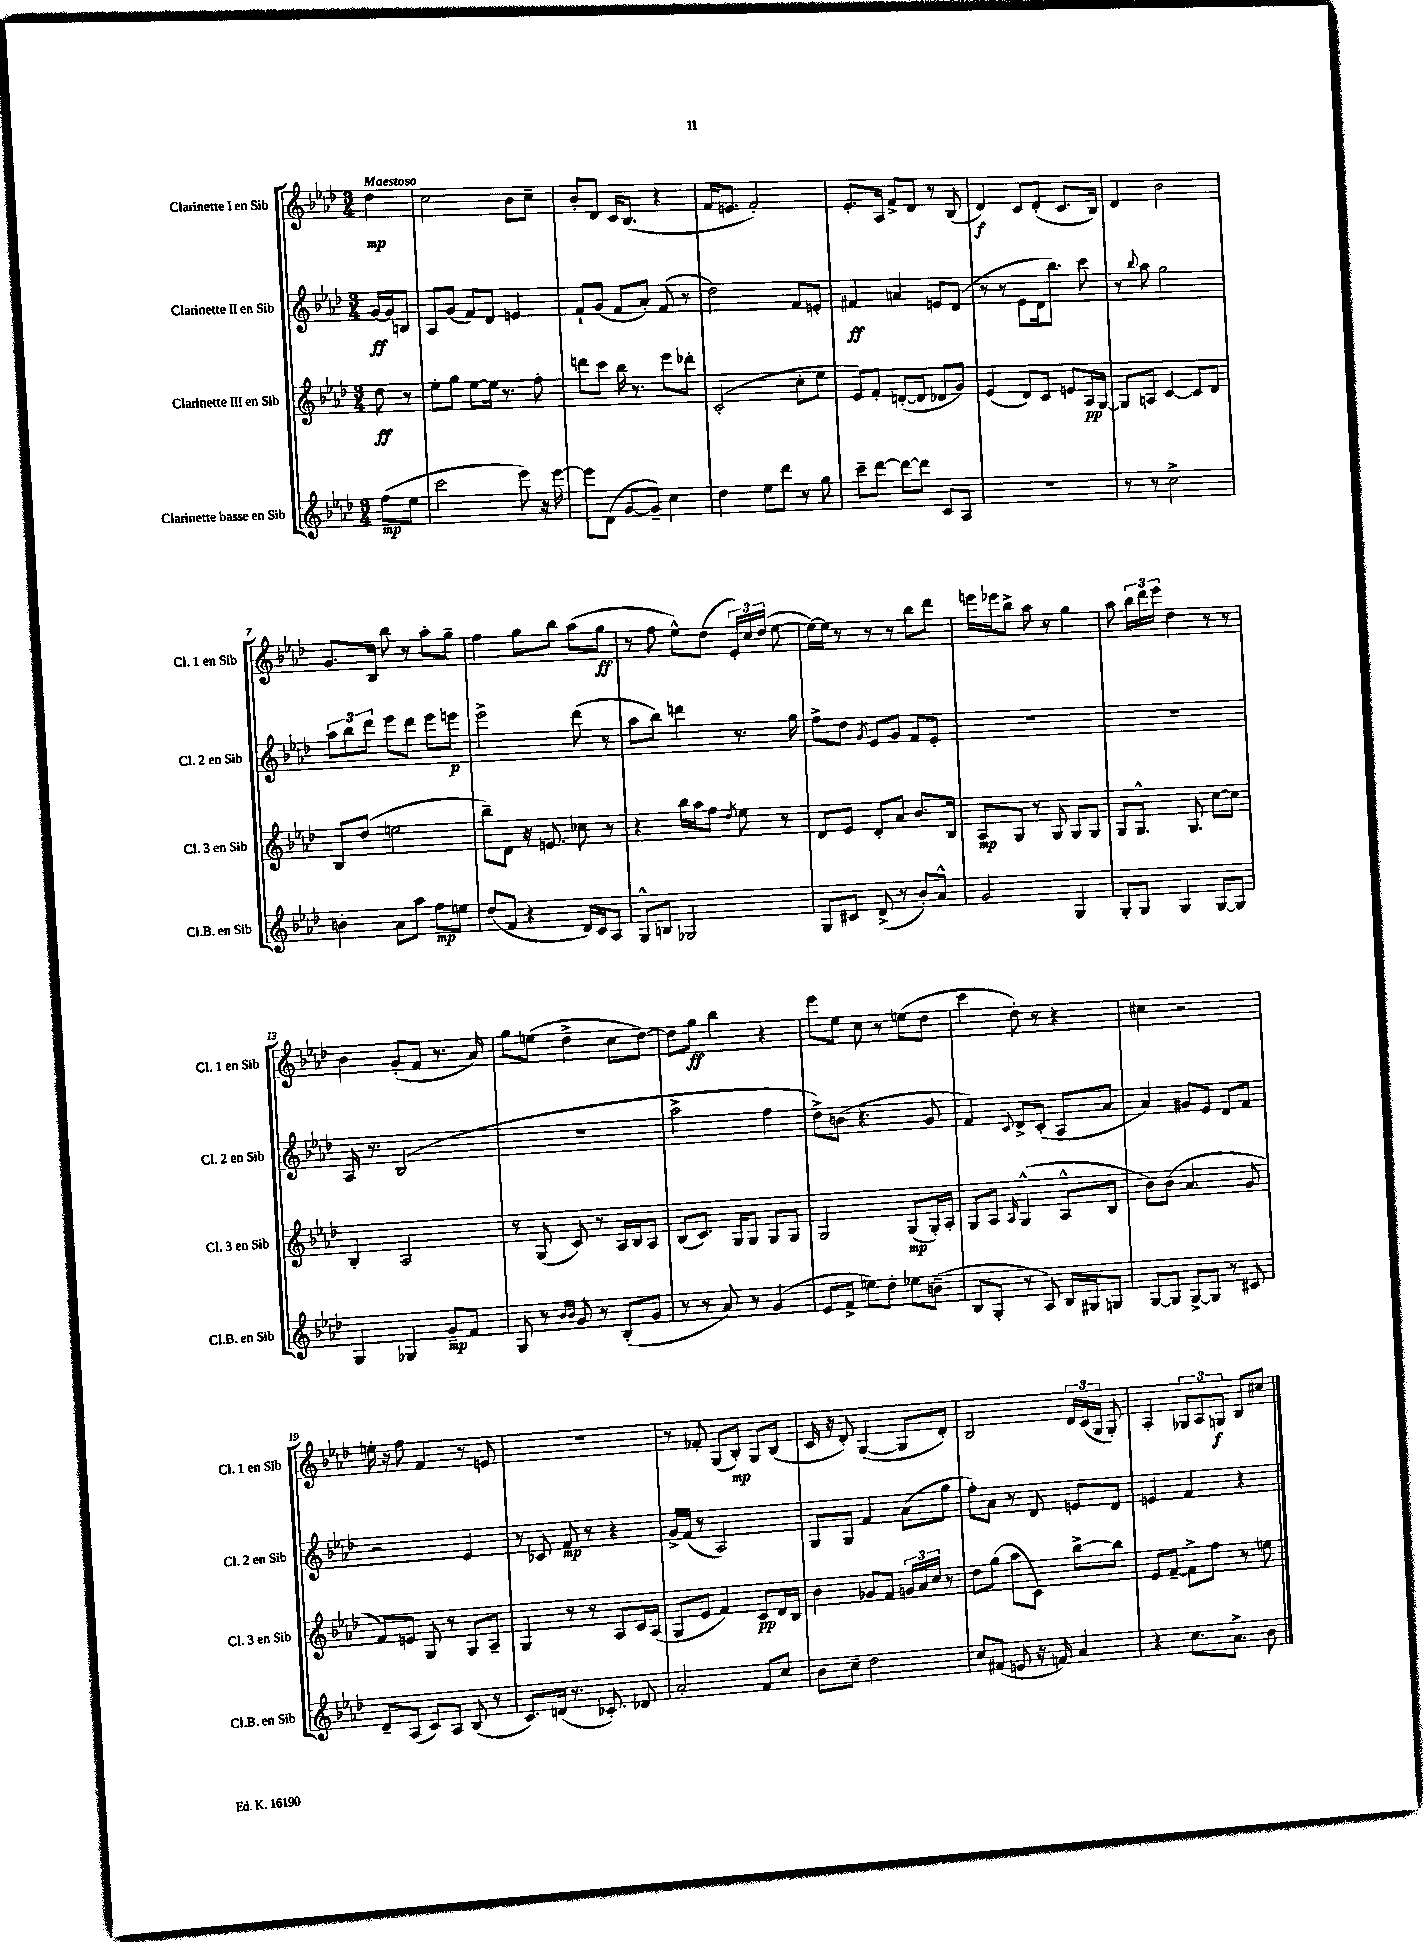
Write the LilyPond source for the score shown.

<<
\new StaffGroup <<
\new Staff = "s0" \with { instrumentName = "Clarinette I en Sib" shortInstrumentName = "Cl. 1 en Sib" } {
    \clef treble \key aes \major \numericTimeSignature \time 3/4 \partial 4 \tempo "Maestoso"
    \autoBeamOff des''4\mp |
    c''2 bes'8[ c''8]-- |
    bes'8[-. des'8] c'16[ bes8.]( r4 |
    f'16[ e'8.] f'2-.) |
    ees'8.[-. aes16] f'8[-> des'8] r8 bes8( |
    des'4\f) c'8[ des'8]-.( c'8.[ bes16]) |
    des'4 bes'2 |
    g'8.[ bes16] bes''8 r8 aes''8[-. g''8]-- |
    f''4 g''8[ bes''8] aes''8[( g''8]\ff |
    r8 f''8 ees''8[-^) des''8]( \tuplet 3/2 { ees'16[-.) c''16 des''16]( } ees''8~ |
    ees''16[~) ees''16] r8 r8 r8 bes''8[ des'''8] |
    e'''16[ ees'''16 bes''8]-> aes''8 r8 g''4 |
    aes''8 \tuplet 3/2 { bes''16[ des'''16 ees'''16] } des''4 r8 r8 |
    bes'4 g'8[-.( f'8] r8. aes'16) |
    g''8[ e''8]( des''4-> c''8[ des''8]~) |
    des''8[ g''8]\ff bes''4 r4 |
    ees'''8[ ees''8] c''8 r8 e''8[( des''8] |
    c'''4 des''8-.) r8 r4 |
    cis''4 r2 |
    e''16-. r16 f''8 f'4 r8 e'8 |
    R2. |
    r8 fes'8-. g8[( bes8]-.\mp) g8[ bes8]( |
    c'16 r16 des'8-.) g4~( g8[ des'8]-.) |
    bes2 \tuplet 3/2 { des'16[ c'16( g16] } g8-.) |
    aes4-. \tuplet 3/2 { ges8[ aes8 g8]\f } bes8[ cis''8] \bar "|." |
}
\new Staff = "s1" \with { instrumentName = "Clarinette II en Sib" shortInstrumentName = "Cl. 2 en Sib" } {
    \clef treble \key aes \major \numericTimeSignature \time 3/4 \partial 4
    \autoBeamOff g'16[~\ff g'16 b8] |
    aes8[ g'8]( f'8[) des'8] e'4 |
    f'8[-! g'8]( f'8[ aes'8]-.) f'8( r8 |
    des''2) f'8[ e'8]-. |
    fis'4\ff a'4 e'8[ des'8]( |
    r8 r8 ees'8[ des'16 bes''8.]) c'''8 |
    r8 \appoggiatura { bes''8 } aes''8 g''2 |
    \tuplet 3/2 { aes''8[ bes''8 des'''8] } ees'''8[ des'''8] ees'''8[ e'''8]\p |
    ees'''2-> des'''8( r8 |
    aes''8[ bes''8]) d'''4 r8. g''16 |
    f''8[-> des''8] \acciaccatura { g'8 } ees'8[ g'8] f'8[ ees'8]-. |
    R2. |
    R2. |
    aes16 r8. bes2( |
    R2. |
    aes''2-> f''4 |
    des''8[->) b'8]( r4. g'8 |
    f'4) \appoggiatura { c'8 } des'8[-> c'8]-.( aes8[ aes'8] |
    aes'4) gis'8[ ees'8] des'8[ f'8] |
    r2 ees'4 |
    r8 ces'8 f'8\mp r8 r4 |
    g'16[-> f'16]( r8 aes2) |
    g8[ g8] f'4 aes'8[( g''8] |
    f''8[-.) aes'8] r8 des'8 e'8[ des'8] |
    e'4 f'4 r4 \bar "|." |
}
\new Staff = "s2" \with { instrumentName = "Clarinette III en Sib" shortInstrumentName = "Cl. 3 en Sib" } {
    \clef treble \key aes \major \numericTimeSignature \time 3/4 \partial 4
    \autoBeamOff des''8\ff r8 |
    ees''8[-. g''8] ees''8[~ ees''16] r8. f''8-. |
    d'''8[ c'''8] bes''16 r8. ees'''8[ des'''8]-. |
    c'2-.( c''8[-. ees''8] |
    ees'8[) f'8]-. d'8[~-.( d'8] des'8[ g'8]) |
    ees'4( des'8[) c'8] e'8[ aes16\pp g16]~ |
    g8[ a8] c'4~ c'8[ des'8] |
    bes8[ des''8]( e''2 |
    bes''8[--) des'8] r16 e'8. ces''8 r8 |
    r4 bes''16[ aes''16 f''8] \acciaccatura { des''8 } ees''8 r8 |
    des'8[ ees'8] des'8[-. aes'8] bes'8.[ bes16] |
    aes8[\mp g8] r8 g8 g8[ g8] |
    g8[ g8.]-^ g8. c''8[~ c''8] |
    bes4-. aes2 |
    r8 g8( c'8) r8 aes16[ bes16 aes8] |
    bes8[( c'8.]) g16[ g8] g8[ g8] |
    g2 g8[\mp( g16-.) aes16]-. |
    g8[ aes8] \grace { aes16 } g4-^( aes8[-^ bes8] |
    bes'8[) bes'8]( aes'4. g'8 |
    f'8[) e'8] g8 r8 g8[ aes8]-- |
    g4 r8 r8 aes8[ c'16 aes16]( |
    g8[ ees'8] f'4) c'8[\pp des'16 bes16] |
    bes'4 ges'8[ f'8] \tuplet 3/2 { g'16[ aes'16 c''16] } r8 |
    des''8[ g''8]( aes''8[ c'8]) bes''8[~-> bes''8] |
    ees'8[ f'8]~-- f'8[-> f''8] r8 e''8 \bar "|." |
}
\new Staff = "s3" \with { instrumentName = "Clarinette basse en Sib" shortInstrumentName = "Cl.B. en Sib" } {
    \clef treble \key aes \major \numericTimeSignature \time 3/4 \partial 4
    \autoBeamOff f''8[\mp( ees''8] |
    c'''2 ees'''8) r16 ees'''16~ |
    ees'''8[ des'8]( g'8[~ g'8]--) c''4 |
    des''4 ees''8[ des'''8] r8 g''8 |
    c'''8[-- des'''8]~ des'''8[~ des'''8] c'8[ aes8] |
    R2. |
    r8 r8 c''2-> |
    b'4-. aes'8[ aes''8] f''8[\mp e''8] |
    des''8[( f'8] r4 des'16[) c'16 aes8] |
    g8[-^ b8] ges2 |
    g8[ cis'8] des'8->( r8 bes'8[-.) aes'8]-^ |
    g'2 g4 |
    g8[-. g8] g4 g8[~ g8] |
    g4 ges4 g'8[--\mp f'8] |
    g8 r8 \grace { bes'16[ bes'16] } g'8 r8 bes8[-.( g'8] |
    r8 r8 aes'8) r8 g'4( |
    ees'8[ f'8]-> e''8[) des''8]-. ees''8[ b'8]--( |
    bes8[ g8]-. r8 aes8) bes16[ gis16 g8] |
    g8[~ g8] g8[~-> g8] r8 cis'8 |
    des'8[-- aes8]( c'8[) aes8] bes8( r8 |
    c'8.[) d'16]( r8. ces'8.-.) des'8 |
    aes'2-. f'8[ c''8] |
    bes'8[ c''8]-- des''2 |
    c''8[ fis'8]( e'8 r16 f'16) aes'4 |
    r4 c''8.[ aes'8.]-> bes'8 \bar "|." |
}
>>
>>
